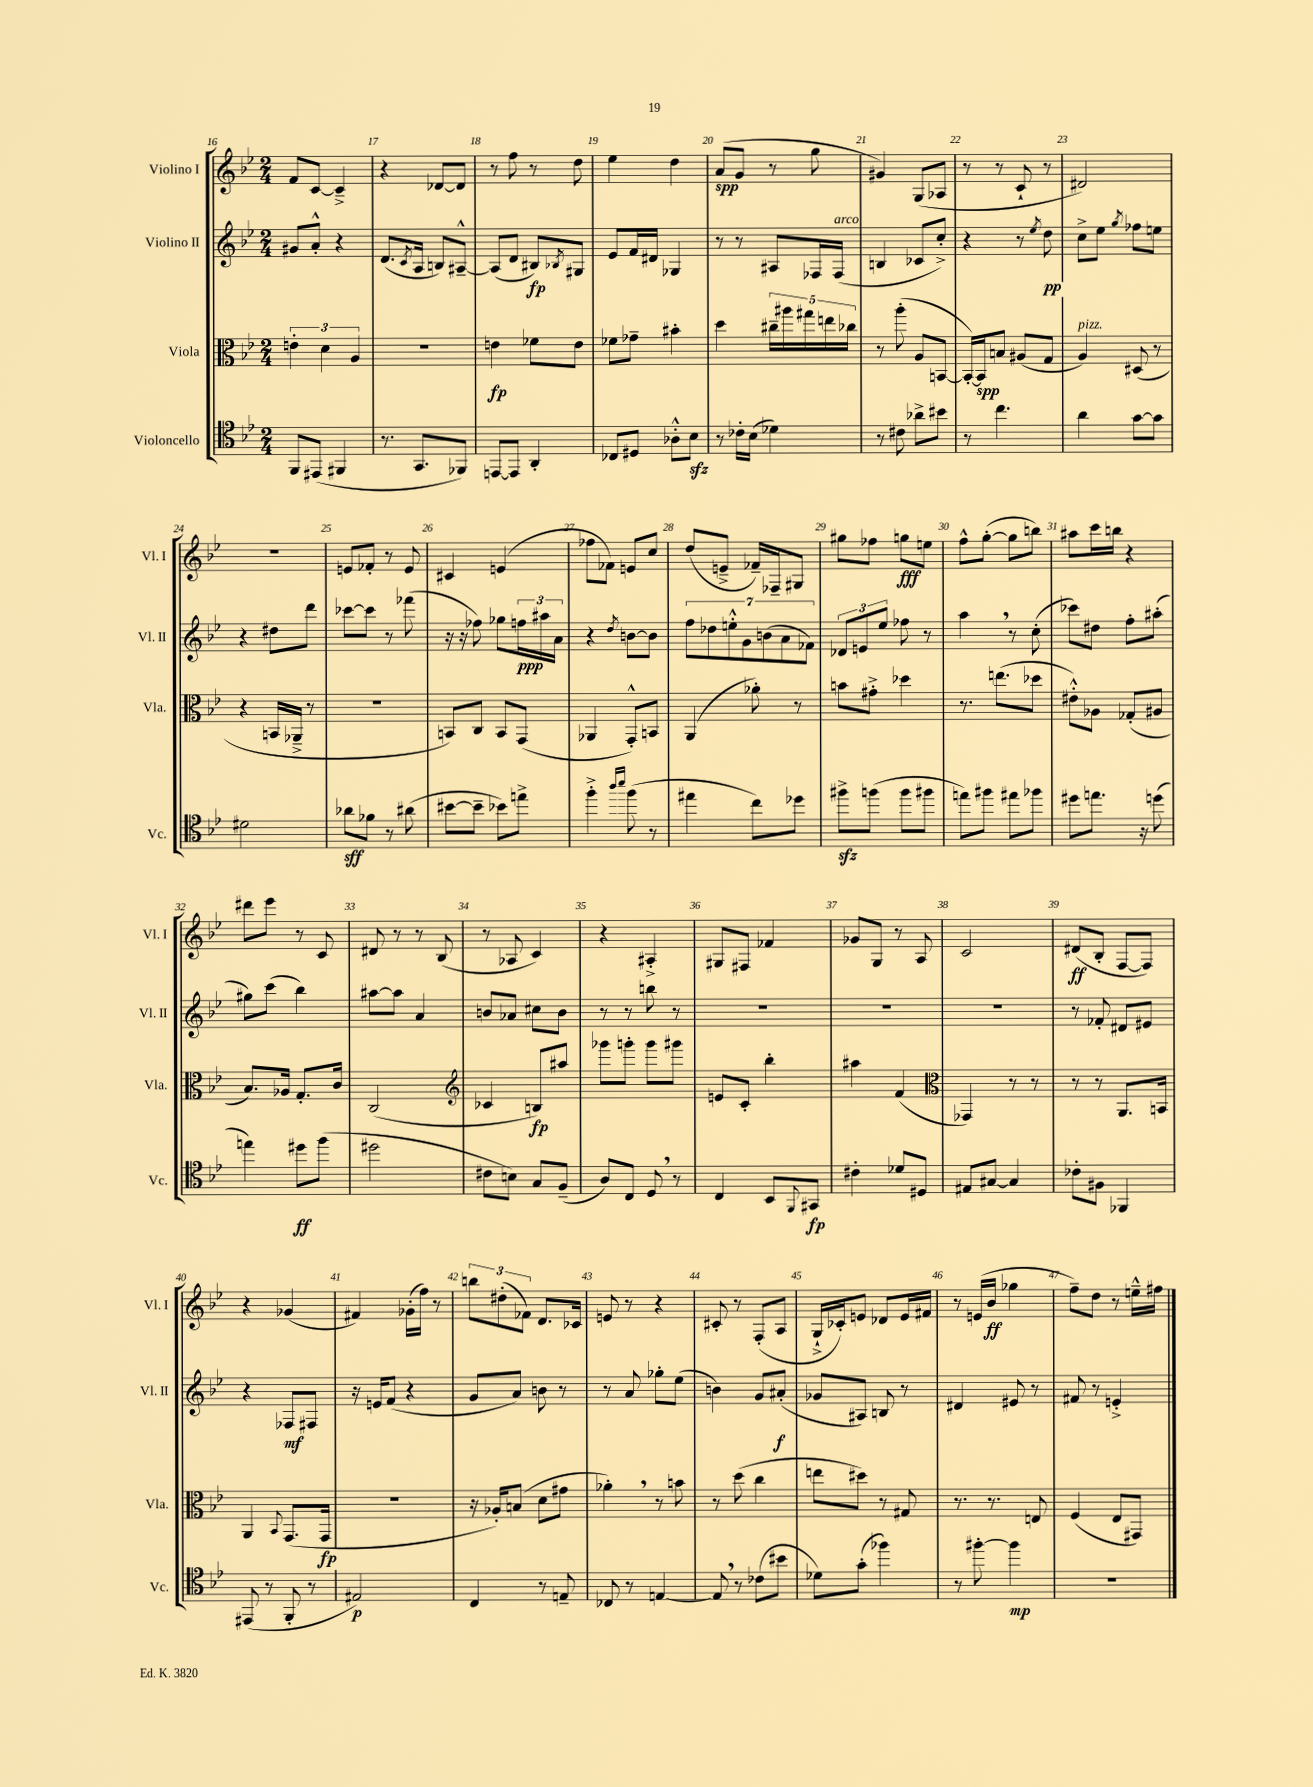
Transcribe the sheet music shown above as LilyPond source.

<<
\new StaffGroup <<
\new Staff = "s0" \with { instrumentName = "Violino I" shortInstrumentName = "Vl. I" } {
    \clef treble \key bes \major \numericTimeSignature \time 2/4
    f'8 c'8~ c'4---> |
    r4 des'8~ des'8 |
    r8 f''8 r8 d''8 |
    ees''4 d''4 |
    a'8\spp( g'8 r8 g''8 |
    gis'4) g8( aes8 |
    r8 r8 c'8-! r8 |
    dis'2) |
    r2 |
    e'8 fes'8-. r8 e'8 |
    cis'4 e'4( |
    fes''8 fes'8) e'8 c''8 |
    d''8( e'8---> fes'16--) fes16-- gis8 |
    gis''8 fes''8 g''8\fff e''8 |
    f''8-^ g''8~-.( g''8 b''8) |
    ais''8 c'''16 b''16 r4 |
    dis'''8 ees'''8 r8 c'8 |
    dis'8 r8 r8 bes8( |
    r8 aes8 c'4) |
    r4 ais4-.-> |
    gis8 fis8 fes'4 |
    ges'8 g8 r8 a8 |
    c'2 |
    dis'8\ff( bes8-. f8~ f8) |
    r4 ges'4( |
    fis'4) ges'16-.( f''16) r8 |
    \tuplet 3/2 { b''8 dis''8-.( fes'8) } d'8. ces'16 |
    e'8 r8 r4 |
    cis'8-. r8 f8-.( a8 |
    g16-!-> ces'16-.) e'8 des'8 e'16 fis'16 |
    r8 e'16( bes'16\ff ges''4 |
    f''8--) d''8 r8 e''16---^ fis''16 \bar "|." |
}
\new Staff = "s1" \with { instrumentName = "Violino II" shortInstrumentName = "Vl. II" } {
    \clef treble \key bes \major \numericTimeSignature \time 2/4
    gis'8 a'8-.-^ r4 |
    d'8.( \acciaccatura { c'8 } a16 b8) ais8~---^ |
    ais8( d'8 bis8\fp) \acciaccatura { bes8 } gis8 |
    ees'8 f'16 dis'16 ges4 |
    r8 r8 ais8 fes16 fes16^\markup { \italic "arco" }( |
    b4 ces'8 c''8-.->) |
    r4 r8 \acciaccatura { ees''8 } d''8\pp |
    c''8-> ees''8 \acciaccatura { g''8 } fes''8 e''8 |
    r4 dis''8 d'''8 |
    ces'''8~ ces'''8 r8 fes'''8( |
    r16 r16 fes''8) ges''8 \tuplet 3/2 { f''16\ppp ais''16 a'16 } |
    r4 \acciaccatura { d''8 } b'8~ b'8 |
    \tuplet 7/4 { f''8 des''8 e''8-.-^ g'8 b'8( a'8 fes'8) } |
    \tuplet 3/2 { des'8 e'8 ees''8 } fes''8 r8 |
    a''4 \breathe r8 c''8-.( |
    ces'''8) dis''8 f''8-. ais''8-.( |
    gis''8) c'''8( bes''4) |
    ais''8~ ais''8 a'4 |
    b'8 aes'8 cis''8 b'8 |
    r8 r8 b''8 r8 |
    R2 |
    R2 |
    R2 |
    r8 fes'8-. dis'8 eis'8 |
    r4 fes8\mf fis8 |
    r16 e'16 f'8( r4 |
    g'8 a'8) b'8 r8 |
    r8 a'8 ges''8-. ees''8( |
    b'4) g'8 ais'8-.\f( |
    ges'8 ais8) b8 r8 |
    dis'4 eis'8 r8 |
    fis'8 r8 e'4-.-> \bar "|." |
}
\new Staff = "s2" \with { instrumentName = "Viola" shortInstrumentName = "Vla." } {
    \clef alto \key bes \major \numericTimeSignature \time 2/4
    \tuplet 3/2 { e'4-. d'4 a4 } |
    R2 |
    e'4\fp fes'8 e'8 |
    fes'8 ges'8-- bis'4-. |
    d''4 \tuplet 5/4 { cis''16-- ais''16 gis''16 e''16 ces''16 } |
    r8 a''8-.( a8 b,8~ |
    b,16~-.) b,16\spp b8 ais8( g8 |
    a4^\markup { \italic "pizz." }) dis8( r8 |
    r4 b,16 aes,16---> r8 |
    R2 |
    b,8) c8 b,8 g,8( |
    aes,4 g,8-.-^) b,8 |
    a,4( aes'8-.) r8 |
    b'8 gis'8-.-> des''4 |
    r8. e''8.( des''8 |
    eis'8-.-^) aes8 ges8-.( ais8 |
    bes8.) aes16 g8.-. c'16 |
    c2( |
    \clef treble ces'4 b8\fp) ais''8 |
    ges'''8 g'''8-. g'''8 gis'''8 |
    e'8 c'8-. bes''4-. |
    ais''4 f'4( |
    \clef alto ges,4) r8 r8 |
    r8 r8 a,8. b,16 |
    a,4 \appoggiatura { bes,8 } g,8.( g,16\fp |
    R2 |
    r16 aes16-.) b8( d'8 gis'8 |
    aes'4-.) \breathe r8 b'8 |
    r8 d''8( c''4 |
    e''8 dis''8) r8 gis8 |
    r8. r8. e8 |
    f4( ees8 gis,8) \bar "|." |
}
\new Staff = "s3" \with { instrumentName = "Violoncello" shortInstrumentName = "Vc." } {
    \clef tenor \key bes \major \numericTimeSignature \time 2/4
    f,8 eis,8( fis,4 |
    r8. g,8. fes,8) |
    e,8~ e,8 a,4-. |
    ces8 dis8 aes8-.-^ bes8\sfz |
    r8 ces'16-. bes16( des'4) |
    r8 cis'8 aes'8-> bis'8 |
    r8 c''4. |
    a'4 g'8~ g'8 |
    dis'2 |
    aes'8\sff fes'8 r8 ais'8( |
    bis'8~ bis'8-- bes'8) e''8-> |
    f''4-.-> \grace { a''16 bes''16 } f''8( r8 |
    eis''4 c''8) des''8 |
    fis''8->\sfz f''8( f''8 fis''8 |
    e''8) fis''8 eis''8 fes''8 |
    dis''8 e''8. r16 d''8( |
    e''4) dis''8\ff f''8( |
    dis''2 |
    cis'8 b8) g8 f8--( |
    a8) c8 d8 \breathe r8 |
    c4 bes,8 \appoggiatura { f,8 } gis,8\fp |
    cis'4-. des'8 dis8 |
    eis8 gis8~ gis4 |
    ces'8-. fis8 fes,4 |
    eis,8( r8 f,8-. r8 |
    eis2\p) |
    c4 r8 e8-- |
    ces8 r8 e4~ |
    e8 \breathe r8 ces'8( bis'8 |
    des'8) g'8-.( fes''4) |
    r8 fis''8~-. fis''4\mp |
    R2 \bar "|." |
}
>>
>>
\layout { \context { \Score currentBarNumber = #16 \override BarNumber.break-visibility = ##(#f #t #t) barNumberVisibility = #all-bar-numbers-visible } }
